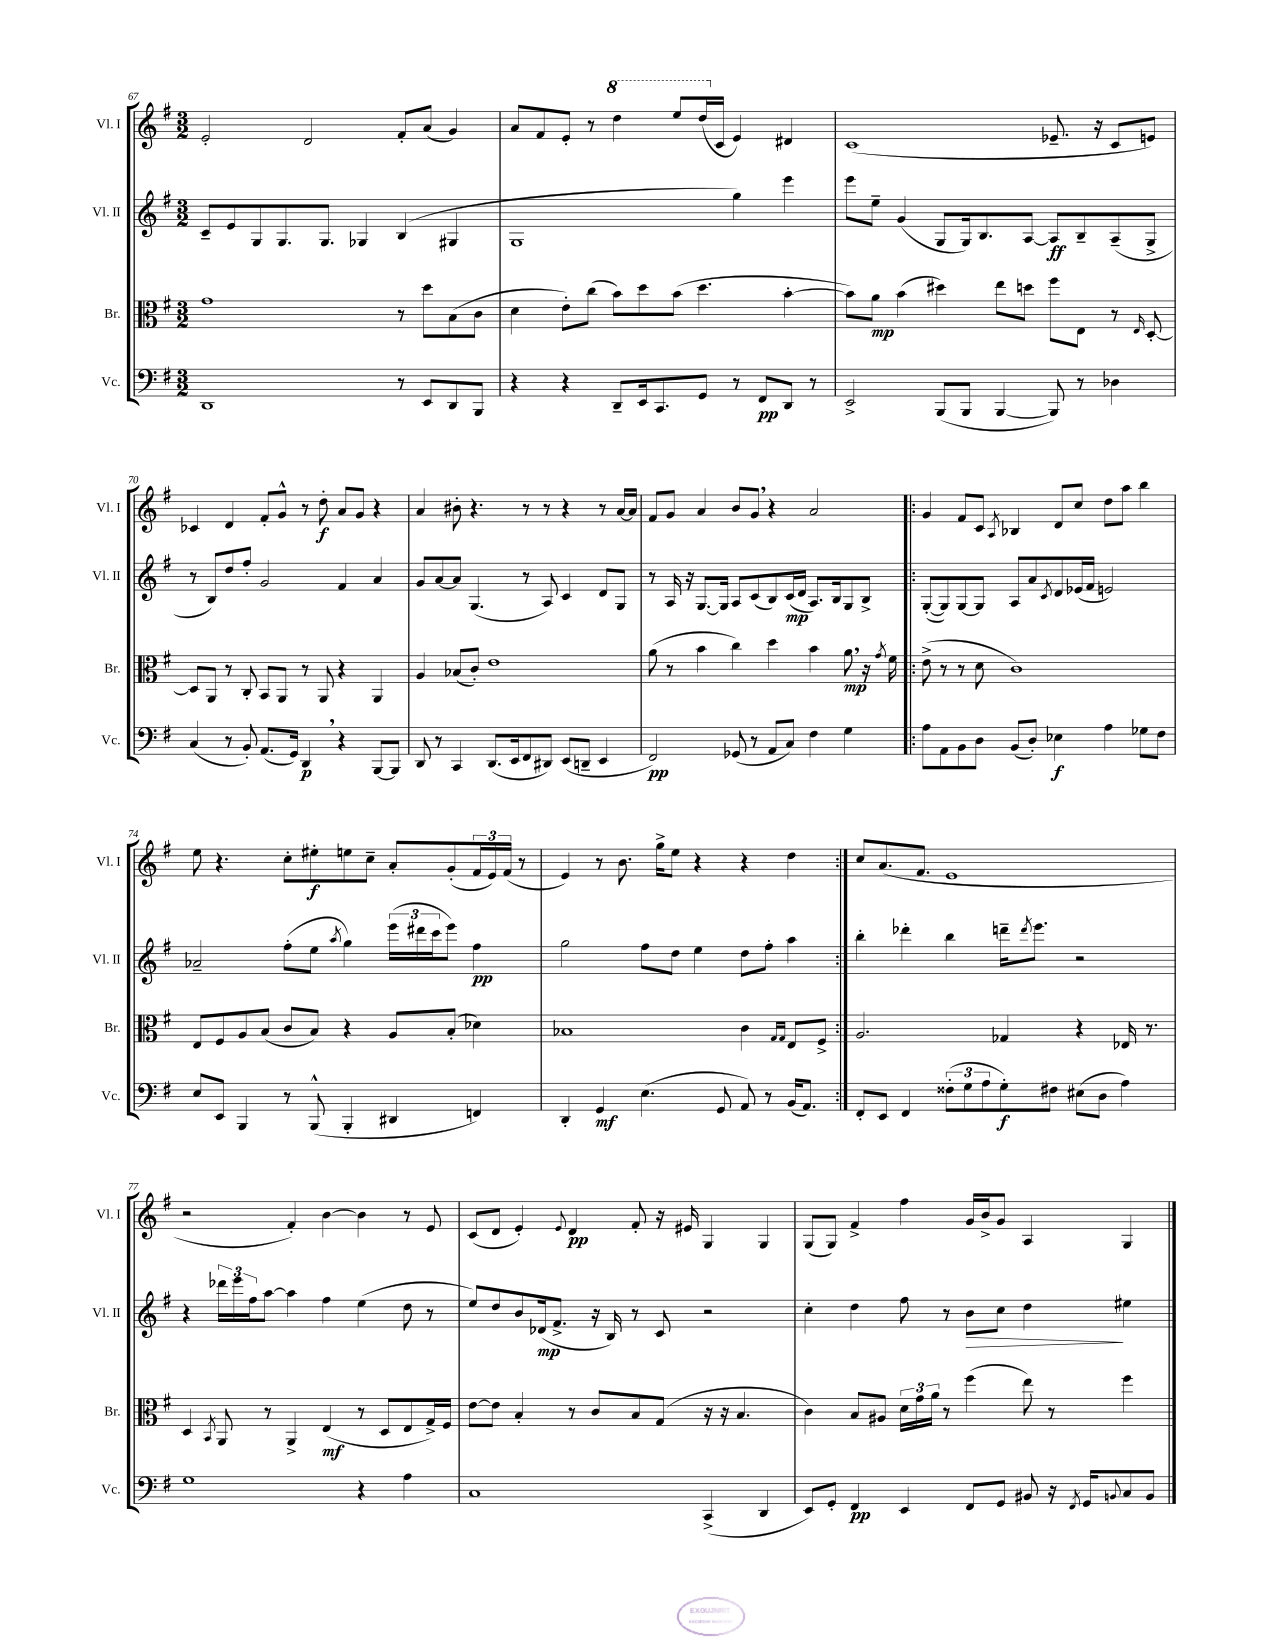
<<
\new StaffGroup <<
\new Staff = "s0" \with { instrumentName = "Vl. I" shortInstrumentName = "Vl. I" } {
    \clef treble \key g \major \numericTimeSignature \time 3/2
    e'2-. d'2 fis'8-. a'8( g'4) |
    a'8 fis'8 e'8-. r8 \ottava #1 d'''4 e'''8 d'''16( \ottava #0 c'16 e'4) dis'4 |
    c'1( ees'8.-- r16 c'8 e'8) |
    ces'4 d'4 fis'8-. g'8-^ r8 d''8-.\f a'8 g'8 r4 |
    a'4 bis'8-. r4. r8 r8 r4 r8 a'16~ a'16 |
    fis'8 g'8 a'4 b'8 g'8 \breathe r4 a'2 |
    \repeat volta 2 { g'4 fis'8 c'8 \acciaccatura { a8 } bes4 d'8 c''8 d''8 a''8 b''4 |
    e''8 r4. c''8-. eis''8-.\f e''8 c''8-- a'8-. g'8-.( \tuplet 3/2 { fis'16 e'16) fis'16( } r8 |
    e'4) r8 b'8. g''16-> e''8 r4 r4 d''4 | }
    c''8 a'8.( fis'8. e'1 |
    r2 fis'4-.) b'4~ b'4 r8 e'8 |
    c'8( d'8 e'4-.) \appoggiatura { e'8 } d'4\pp fis'8-. r16 eis'16 g4 g4 |
    g8( g8) fis'4-> fis''4 g'16 b'16-> g'8 a4 g4 \bar "|." |
}
\new Staff = "s1" \with { instrumentName = "Vl. II" shortInstrumentName = "Vl. II" } {
    \clef treble \key g \major \numericTimeSignature \time 3/2
    c'8-- e'8 g8 g8. g8. ges4 b4( gis4 |
    g1 g''4) e'''4 |
    e'''8 e''8-- g'4( g8 g16) b8. a8~ a8\ff b8-- a8--( g8-> |
    r8 b8) d''8 fis''8-. g'2 fis'4 a'4 |
    g'8 a'8~ a'8 g4.( r8 a8) c'4 d'8 g8 |
    r8 a16 r16 g8.~ g16 a8 c'8( b8) c'16\mp( d'16 a8.) b16 g8 b8-> |
    \repeat volta 2 { g8~-.( g8) g8~ g8 a8 a'8 \acciaccatura { c'8 } d'8 ees'16( fis'16 e'2) |
    aes'2-- fis''8-.( e''8 \acciaccatura { a''8 } g''4) \tuplet 3/2 { e'''16( dis'''16 c'''16 } e'''8) fis''4\pp |
    g''2 fis''8 d''8 e''4 d''8 fis''8-. a''4 | }
    b''4-. des'''4-. b''4 d'''16-- \acciaccatura { d'''8 } e'''8. r2 |
    r4 \tuplet 3/2 { des'''16 e'''16 fis''16 } a''8~ a''4 fis''4 e''4( d''8 r8 |
    e''8) d''8 b'8 des'16\mp( fis'8.-> r16 b16) r8 c'8 r2 |
    c''4-. d''4 fis''8 r8 b'8\> c''8 d''4\! eis''4 \bar "|." |
}
\new Staff = "s2" \with { instrumentName = "Br." shortInstrumentName = "Br." } {
    \clef alto \key g \major \numericTimeSignature \time 3/2
    g'1 r8 d''8 b8( c'8 |
    d'4 e'8-.) c''8( b'8) d''8 b'8( d''4. b'4~-. |
    b'8) a'8\mp b'4( dis''4) e''8 d''8 fis''8 e8 r8 \grace { e16 } d8~-. |
    d8 a,8 r8 c8-. b,8 a,8 r8 a,8 r4 a,4 |
    a4 bes8( c'8-.) e'1 |
    a'8( r8 b'4 c''4) d''4 b'4 a'8\mp \breathe r16 \acciaccatura { g'8 } fis'16 |
    \repeat volta 2 { e'8->( r8 r8 d'8 c'1) |
    e8 fis8 a8 b8( c'8 b8) r4 a8 b8-.( des'4) |
    bes1 c'4 \grace { g16 g16 } e8 fis8-> | }
    a2. ges4 r4 ees16 r8. |
    d4 \acciaccatura { b,8 } a,8 r8 a,4-> e4\mf( r8 d8 e8 g16->) fis16 |
    e'8~ e'8 b4-. r8 c'8 b8 g8( r16 r16 b4. |
    c'4) b8 ais8 \tuplet 3/2 { d'16 g'16 a'16 } r8 fis''4( e''8) r8 fis''4 \bar "|." |
}
\new Staff = "s3" \with { instrumentName = "Vc." shortInstrumentName = "Vc." } {
    \clef bass \key g \major \numericTimeSignature \time 3/2
    d,1 r8 e,8 d,8 b,,8 |
    r4 r4 d,8-- e,16 c,8. g,8 r8 fis,8\pp d,8 r8 |
    e,2-> b,,8( b,,8 b,,4~ b,,8) r8 des4 |
    c4( r8 b,8-.) a,8.( g,16) d,4\p \breathe r4 b,,8~ b,,8 |
    d,8 r8 c,4 d,8.( e,16 fis,8 dis,8) e,8( d,8-- e,4 |
    fis,2\pp) ges,8( r8 a,8 c8) fis4 g4 |
    \repeat volta 2 { a8 a,8 b,8 d8 b,8( d8-.) ees4\f a4 ges8 fis8 |
    e8 e,8 b,,4 r8 b,,8-^( b,,4-. dis,4 f,4) |
    d,4-. g,4\mf e4.( g,8 a,8) r8 b,16( a,8.) | }
    fis,8-. e,8 fis,4 \tuplet 3/2 { fisis8-.( g8 a8 } g8-.\f) fis8 eis8( d8 a4) |
    g1 r4 a4 |
    c1 c,4->( d,4 |
    e,8) g,8-. fis,4\pp e,4 fis,8 g,8 bis,8 r16 \acciaccatura { fis,8 } g,16 \appoggiatura { b,8 } c8 b,8 \bar "|." |
}
>>
>>
\layout { \context { \Score currentBarNumber = #67 } }
